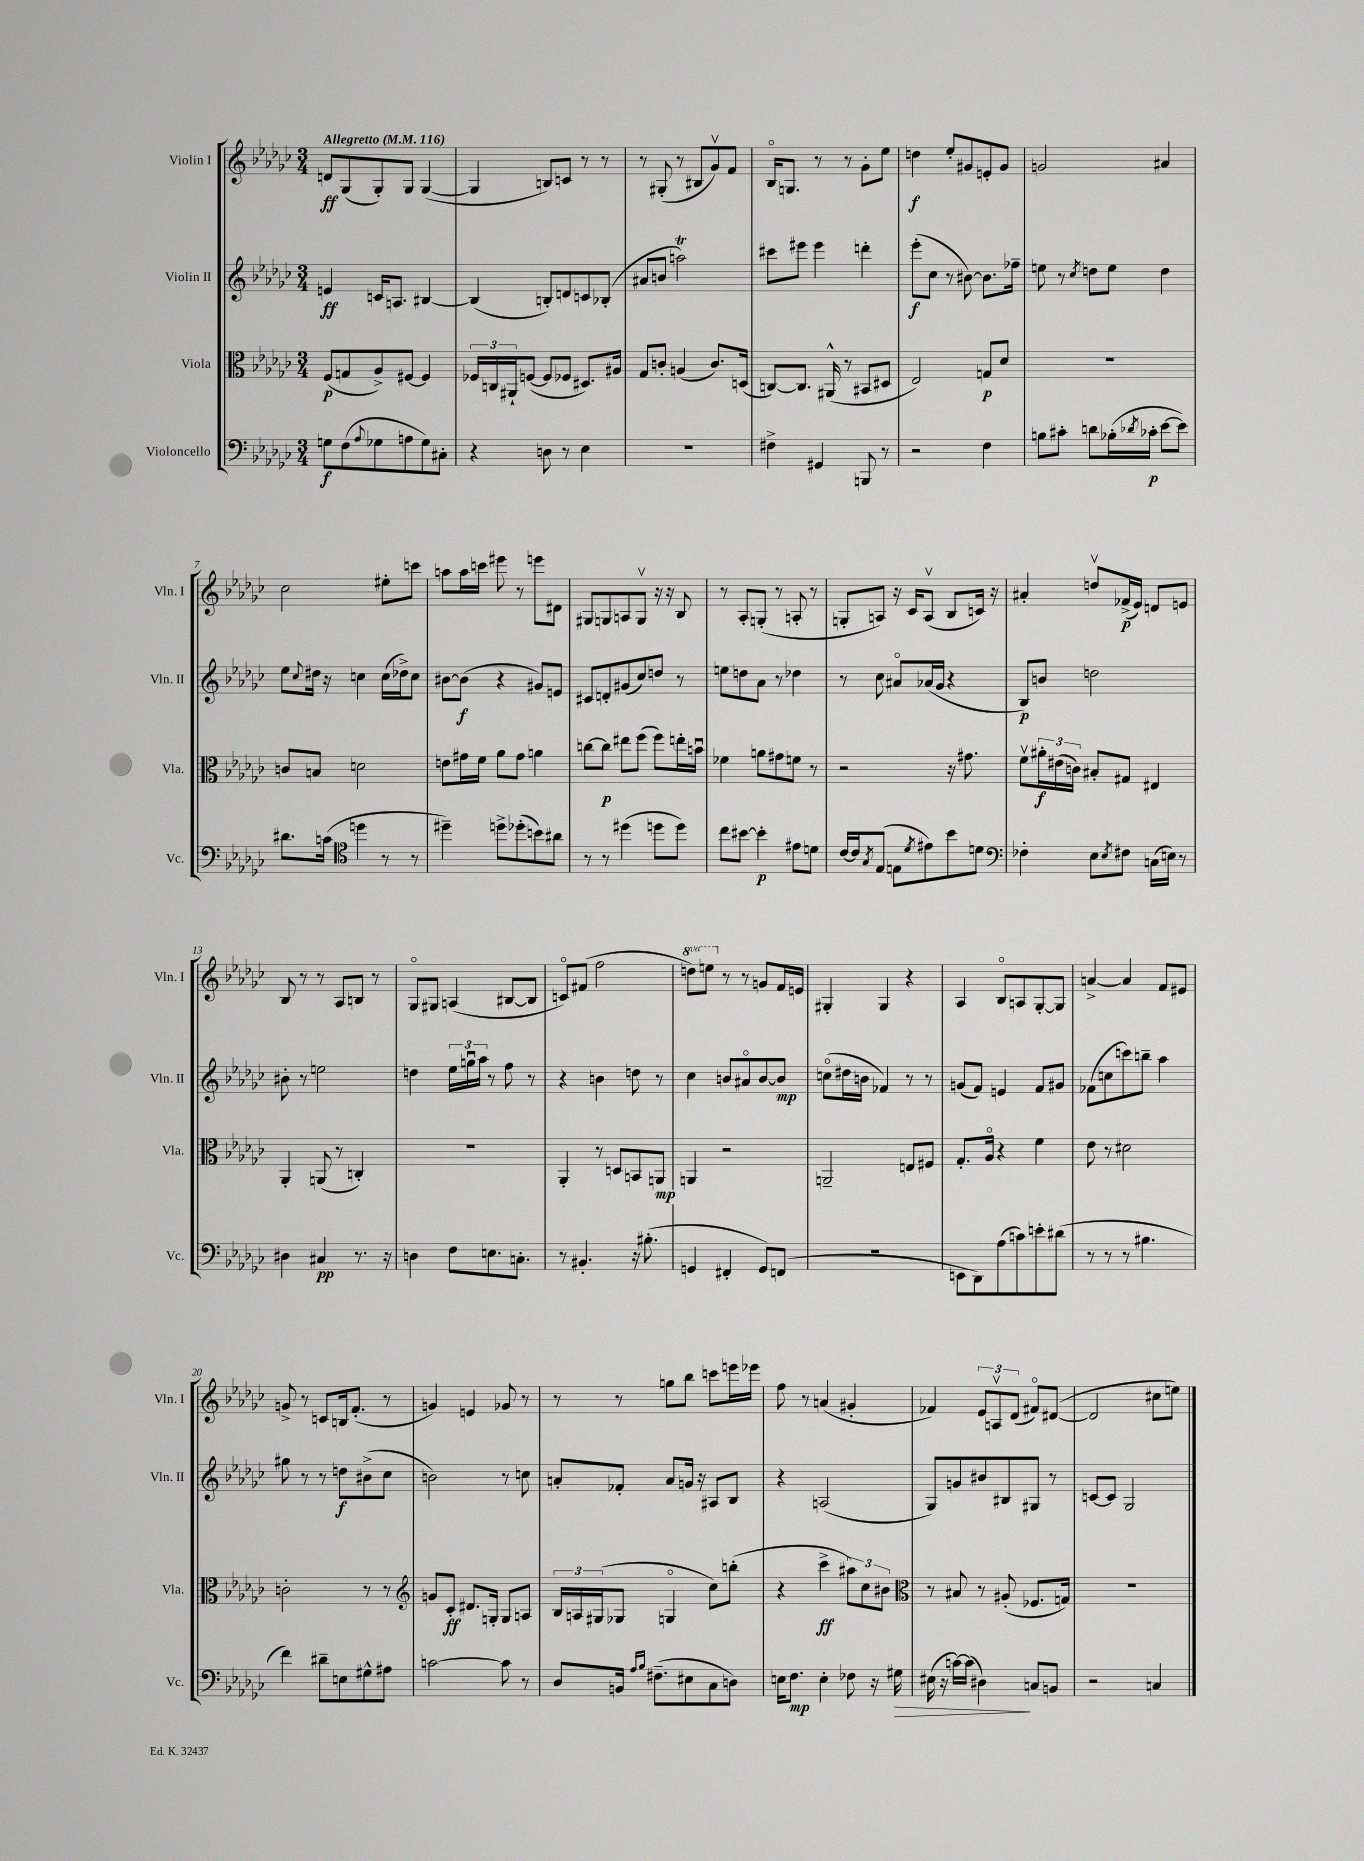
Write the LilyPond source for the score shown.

<<
\new StaffGroup <<
\new Staff = "s0" \with { instrumentName = "Violin I" shortInstrumentName = "Vln. I" } {
    \clef treble \key ges \major \numericTimeSignature \time 3/4 \set Staff.ottavationMarkups = #ottavation-simple-ordinals \tempo "Allegretto" 4 = 116
    d'8\ff ges8( ges8-.) ges8 ges4~( |
    ges4 b8) c'8 r8 r8 |
    r8 gis8-.( r8 bis8 ges'8\upbow) f'8 |
    bes16\flageolet g8. r8 r8 ges'8-. ees''8 |
    d''4\f ees''8-. gis'8 e'8-. gis'8 |
    g'2 ais'4 |
    ces''2 eis''8-. c'''8 |
    a''8 a''16 c'''16 eis'''8 r8 e'''8 dis'8 |
    gis8 g8 a8 g8\upbow r16 r16 bes8 |
    r8 aes8-. g8-.( r8 a8-. r8 |
    g8-. a8) r16 ces'16 a8\upbow( bes8 c'16) r16 |
    ais'4-. d''8\upbow fes'16->\p( ees'16) d'8 e'8 |
    bes8 r8 r8 aes8 b8 r8 |
    ges8\flageolet gis8 a4( bis8~ bis8 |
    c'8\flageolet) fis'8( f''2 |
    \ottava #1 d'''8) e'''8 \ottava #0 r8 r8 g'8 f'16 e'16 |
    gis4-. gis4 r4 |
    aes4 bes8\flageolet a8 ges8~-. ges8 |
    a'4~-> a'4 f'8 eis'8 |
    g'8-> r8 c'8 b16 f'8.-.( r8 |
    g'4) e'4 ges'8 r8 |
    r8 r8 g''8 bes''8 c'''8 e'''16 ees'''16 |
    f''8 r8 a'4( gis'4-. |
    fes'4) \tuplet 3/2 { ees'8 a8\upbow des'8( } fis'8\flageolet) dis'8~( |
    dis'2 cis''8 e''8) \bar "|." |
}
\new Staff = "s1" \with { instrumentName = "Violin II" shortInstrumentName = "Vln. II" } {
    \clef treble \key ges \major \numericTimeSignature \time 3/4
    e'4\ff c'16 a8. bis4~ |
    bis4( b8-.) d'8 c'8 bes8-.( |
    ais'8 b'8 a''2\trill) |
    cis'''8 eis'''8 eis'''4 d'''4-. |
    ees'''8-.\f( ces''8 r8 bis'8~) bis'8. fes''16-- |
    e''8 r8 \acciaccatura { ces''8 } d''8 e''8 d''4 |
    ees''8 \appoggiatura { ces''8 } dis''16 r16 c''4 c''16( des''16->) c''8 |
    bis'8~ bis'8\f( r4 gis'8) e'8 |
    cis'8 d'8-. gis'8( ces''8) d''8 r8 |
    e''8 d''8 aes'8 r8 des''4 |
    r8 ces''8 ais'8\flageolet aes'16( ges'16 r4 |
    bes8\p) b'8 d''2 |
    bis'8-. r8 e''2 |
    d''4 \tuplet 3/2 { ees''16 g''16\downbow aes''16 } r8 f''8 r8 |
    r4 b'4 d''8 r8 |
    ces''4 b'8 ais'8\flageolet b'8~ b'8\mp |
    c''8\flageolet( dis''16 b'16 fes'4) r8 r8 |
    g'8( f'8) e'4 f'8 gis'8 |
    fes'8( c''8 c'''8) b''8-- aes''4 |
    gis''8 r8 r8 d''8\f bis'8->( ces''8 |
    b'2) r8 c''8 |
    a'8-. fes'8-. a'8 g'16 r16 ais8 bes8 |
    r4 a2( |
    ges8) g'8 bis'8 bis8 gis8 r8 |
    c'8~ c'8 ges2 \bar "|." |
}
\new Staff = "s2" \with { instrumentName = "Viola" shortInstrumentName = "Vla." } {
    \clef alto \key ges \major \numericTimeSignature \time 3/4
    f8\p( g8 aes8->) fis8~ fis4 |
    \tuplet 3/2 { fes16 c16 ais,16-! } f8~( f8 fes8 dis8.) ais16 |
    ges8 c'8-. a4( c'8.) d16( |
    c8~) c8. ais,16-^( r8 bis,8 dis8 |
    ees2) g8\p des'8 |
    R2. |
    c'8 b8 d'2 |
    e'8 gis'16 f'16 aes'8 gis'8 a'4 |
    c''8~ c''8\p eis''8 f''8( f''8) e''16-. b'16\downbow |
    fes'4 a'8 gis'8 f'8 r8 |
    r2 r16 gis'8. |
    f'8\upbow \tuplet 3/2 { ais'16-.\f eis'16( c'16) } bis8-. gis8 eis4 |
    aes,4-. a,8( r8 c4-.) |
    R2. |
    aes,4-. r8 d8 b,8 a,8\mp |
    a,4 r2 |
    a,2-- e8 fis8 |
    ges8.-. aes16\flageolet r4 f'4 |
    ees'8 r8 dis'2 |
    c'2-. r8 r8 |
    \clef treble g'8 ces'8-.\ff dis'8. g16-. g8 a8 |
    \tuplet 3/2 { bes16 a16 gis16( } ges8 g4\flageolet ces''8) b''8-.( |
    r4 ces'''4->\ff \tuplet 3/2 { ais''8) ces''8 bis'8 } |
    \clef alto r8 bis8 r8 ais8-.( fes8. g16) |
    R2. \bar "|." |
}
\new Staff = "s3" \with { instrumentName = "Violoncello" shortInstrumentName = "Vc." } {
    \clef bass \key ges \major \numericTimeSignature \time 3/4
    g8\f f8( \appoggiatura { aes8 } ges8 a8 ges8) cis8-. |
    r4 d8 r8 ees4 |
    R2. |
    fis4-> gis,4 b,,8 r8 |
    r2 f4 |
    b8 cis'8-. d'8 bes16-.( \acciaccatura { des'8 } ces'16-.\p ees'8~ ees'8) |
    dis'8. c'16( \clef tenor d''4 r8 r8 |
    dis''4--) d''8-> des''8-.( b'8) ais'8 |
    r8 r8 dis''4( d''8 d''8) |
    ces''8 bis'8~ bis'4-.\p eis'8 d'8 |
    ces'16~ ces'16 \acciaccatura { ges8 } ees8( e8 \acciaccatura { des'8 } eis'8) bes'8 d'8 |
    \clef bass fes4-. ees8 \acciaccatura { ees8 } fis8 c16( e16) r8 |
    dis4 cis4\pp r8. r16 |
    d4 f8 e8. c8.-. |
    r8 bis,4.-. r16 bis8.-.( |
    g,4 fis,4-. g,8) f,8( |
    R2. |
    e,8 des,8) aes8( c'8) e'8-. dis'8( |
    r8 r8 r8 bis4. |
    f'4) dis'8-- e8 gis8-^ ais8 |
    c'2~ c'8 r8 |
    des8 b,16 \grace { aes16 bes16 } fis8.--( eis8 ces8 d8) |
    e16 f8.\mp e4-. fes8 r16 gis16\> |
    eis16( r16 c'16~) c'16( dis4\!) c8 b,8 |
    r2 c4 \bar "|." |
}
>>
>>
